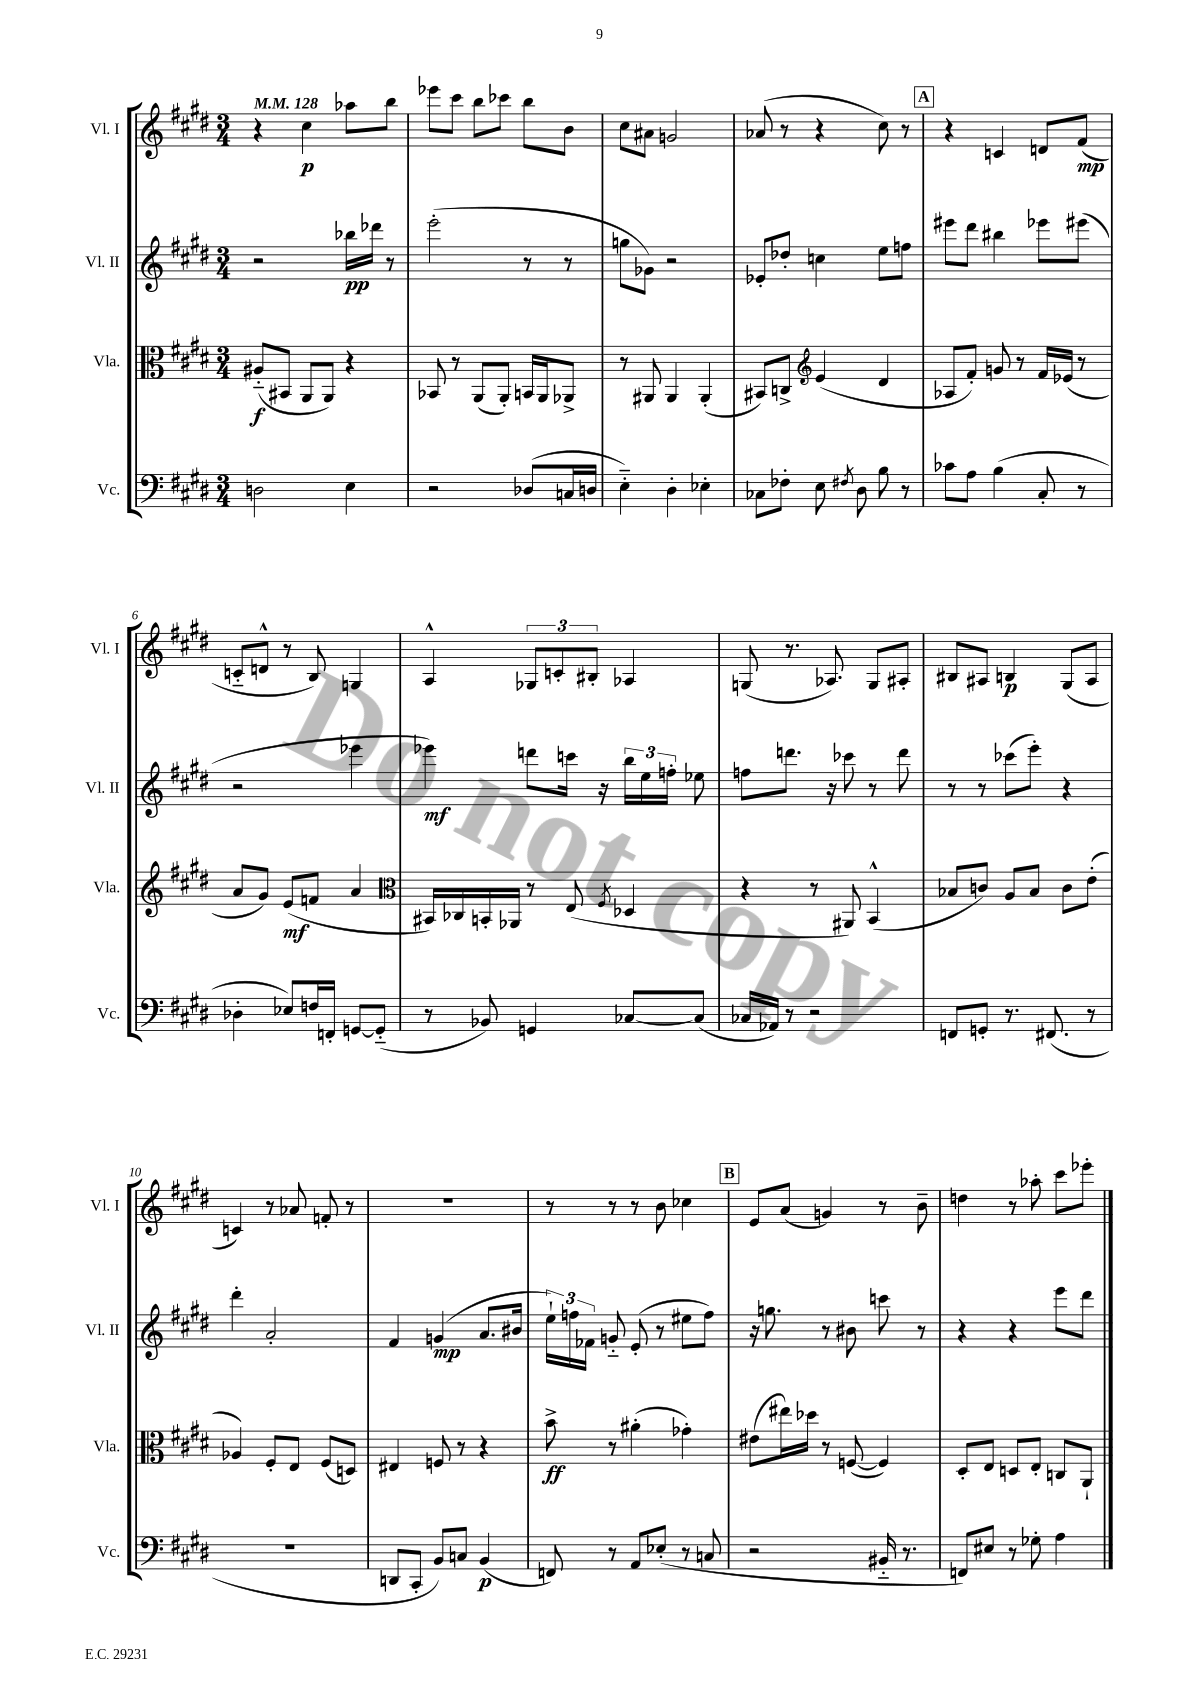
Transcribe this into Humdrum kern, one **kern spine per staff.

**kern	**kern	**kern	**kern
*staff4	*staff3	*staff2	*staff1
*clefF4	*clefC3	*clefG2	*clefG2
*k[f#c#g#d#]	*k[f#c#g#d#]	*k[f#c#g#d#]	*k[f#c#g#d#]
*M3/4	*M3/4	*M3/4	*M3/4
*MM128	*MM128	*MM128	*MM128
2D	(8A#'~	2r	4r
.	8BB#	.	.
.	8AA	.	4cc#
.	8AA)	.	.
4E	4r	16bb-	8aa-
.	.	16ddd-	.
.	.	8r	8bb
=	=	=	=
2r	8BB-	(2eee'	8eee-
.	8r	.	8ccc#
.	(8AA	.	8bb
.	8AA')	.	8ccc-
(8D-	16BB	8r	8bb
.	16AA	.	.
16C	8AA-^	8r	8b
16D	.	.	.
=	=	=	=
4E'~)	8r	8gg	8cc#
.	8AA#	8g-)	8a#
4D#'	4AA#	2r	2g
4E-'	(4AA#'	.	.
=	=	=	=
8C-	8BB#)	8e-'	(8a-
8F-'	8C^	8dd-'	8r
*	*clefG2	*	*
8E	(4e	4cc	4r
8qF#	.	.	.
8D#	.	.	.
8B	4d#	8ee	8cc#)
8r	.	8ff	8r
=	=	=	=
8c-	8A-	8eee#	4r
8A	8f#')	8ddd#	.
(4B	8g	4bb#	4c
.	8r	.	.
8C#'	16f#	8eee-	8d
.	(16e-	.	.
8r	8r	(8eee#	(8f#
=	=	=	=
4D-'	8a	2r	8c'~
.	8g#)	.	8d^^
8E-)	(8e	.	8r
16F	8f	.	8B)
16FF'	.	.	.
[8GG	4a	4eee-	4G
(8GG'~]	.	.	.
=	=	=	=
*	*clefC3	*	*
8r	16BB#)	4eee-)	4A^^
.	16C-	.	.
8BB-)	16BB'	.	.
.	16AA-	.	.
4GG	8r	8ddd	12G-
.	.	.	12c'
.	(8E	16ccc	.
.	.	.	12B#'
.	.	16r	.
.	8qF#	.	.
[8C-	4D-	24bb	4A-
.	.	24ee	.
.	.	24ff'	.
(8C-]	.	8ee-	.
=	=	=	=
16C-	4r	8ff	(8G
16AA-)	.	.	.
8r	.	8.ddd	8.r
2r	8r	.	.
.	.	16r	8.A-)
.	8AA#)	8ccc-	.
.	(4BB^^	8r	8G
.	.	8ddd	8A#'
=	=	=	=
8FF	8B-	8r	8B#
8GG'	8c)	8r	8A#
8.r	8A	(8ccc-	4B
.	8B-	8eee')	.
(8.FF#	.	.	.
.	8c	4r	(8G#
8r	(8e'	.	8A#
=	=	=	=
2.r	4A-)	4ddd#'	4c)
.	8F#'	2a'	8r
.	8E	.	8a-
.	(8F#	.	8f'
.	8D)	.	8r
=	=	=	=
8DD	4E#	4f#	2.r
8CC#'	.	.	.
8BB)	8F	(4g	.
8C	8r	.	.
(4BB	4r	8.a	.
.	.	16b#	.
=	=	=	=
8FF)	8b^	24ee`)	8r
.	.	24ff	.
.	.	24f-	.
8r	8r	8g'~	8r
8AA	(4a#'	(8e'	8r
(8E-'	.	8r	8b
8r	4g-')	8ee#	4cc-
8C	.	8ff)	.
=	=	=	=
2r	(8e#	16r	8e
.	.	8.gg	.
.	16ee#)	.	(8a
.	16dd-	.	.
.	8r	8r	4g)
.	([8F	8b#	.
16BB#'~	4F])	8ccc	8r
8.r	.	.	.
.	.	8r	8b~
=	=	=	=
8FF)	8D#'	4r	4dd
8E#	8E	.	.
8r	8D	4r	8r
8G-'	8E'	.	8aa-'
4A	8C	8eee	8ccc#
.	8AA`	8ddd#	8eee-'
==	==	==	==
*-	*-	*-	*-
